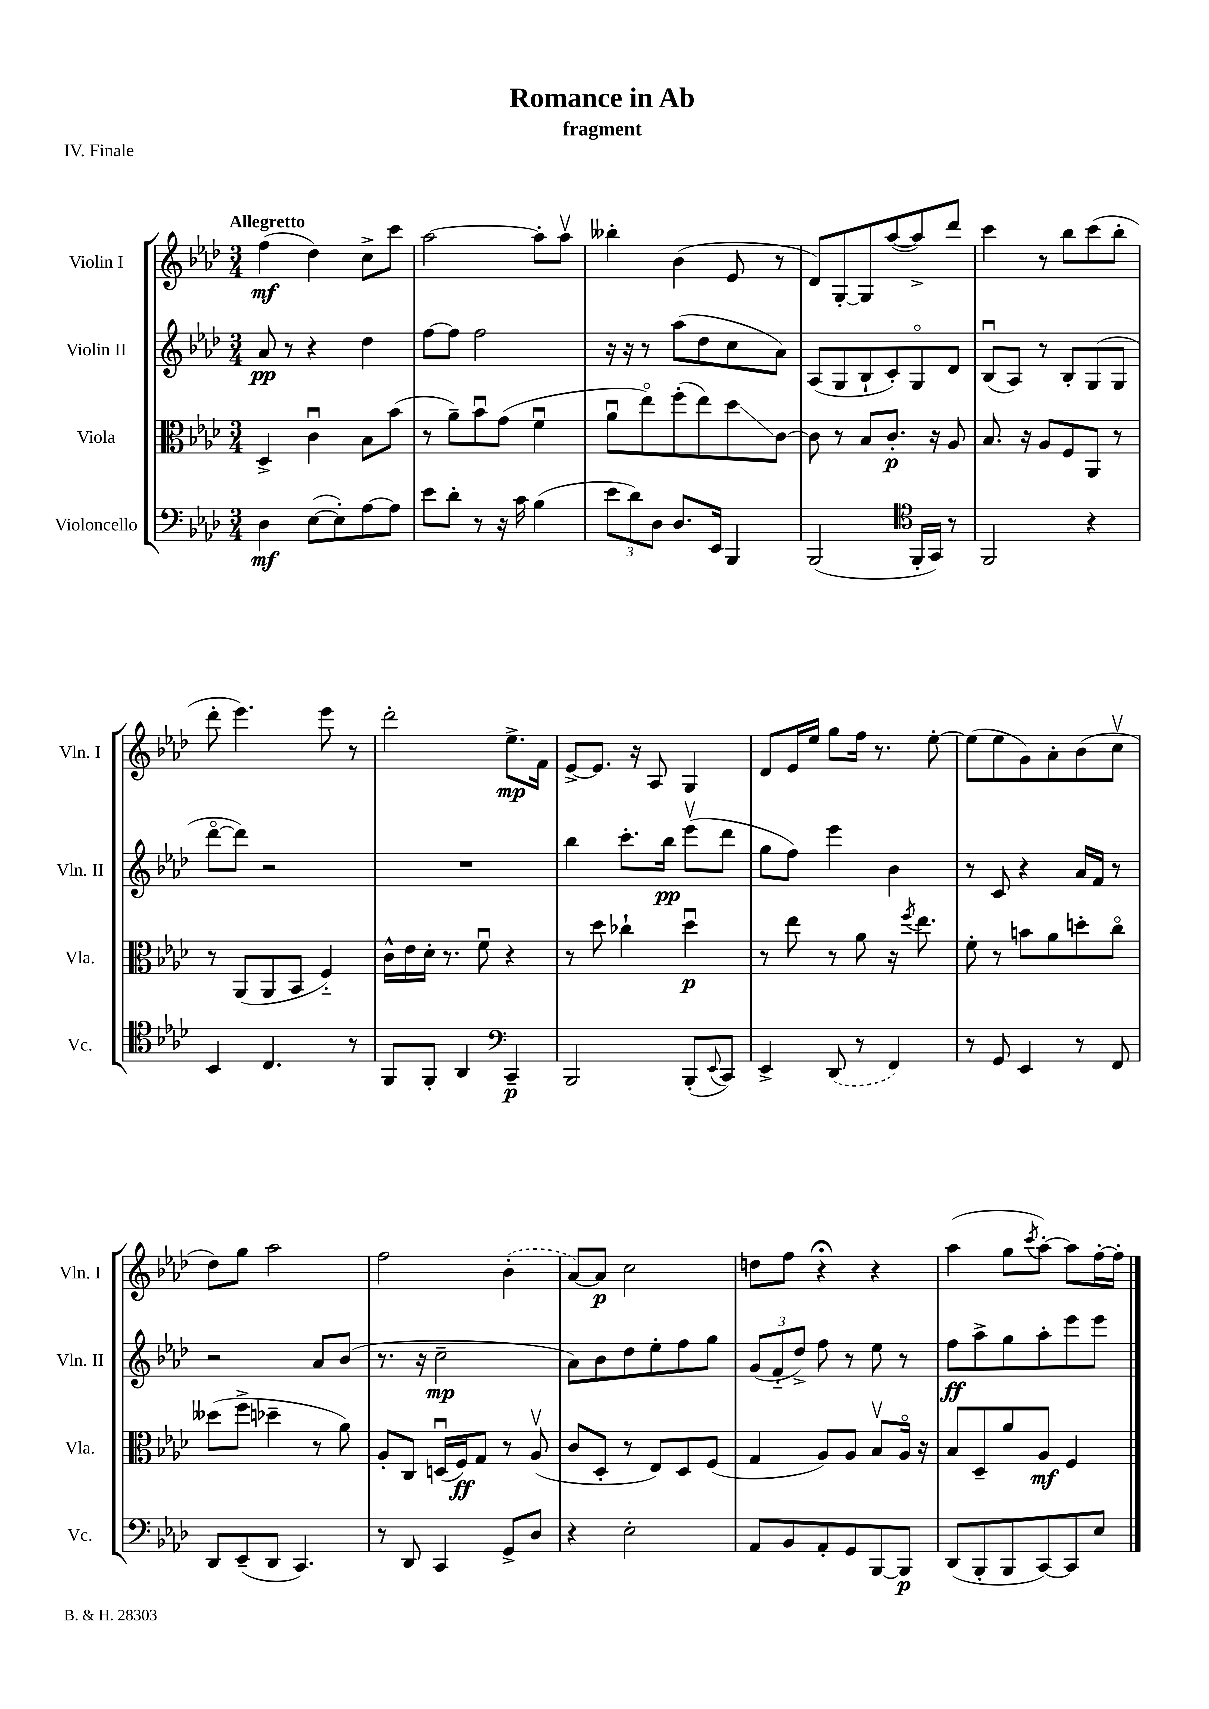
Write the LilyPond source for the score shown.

\header { title = "Romance in Ab" subtitle = "fragment" piece = "IV. Finale" }
<<
\new StaffGroup <<
\new Staff = "s0" \with { instrumentName = "Violin I" shortInstrumentName = "Vln. I" } {
    \clef treble \key aes \major \numericTimeSignature \time 3/4 \tempo "Allegretto"
    f''4\mf( des''4) c''8-> c'''8 |
    aes''2~ aes''8-. aes''8\upbow |
    beses''4-. bes'4( ees'8 r8 |
    des'8) g8~-. g8 aes''8~( aes''8->) des'''8 |
    c'''4 r8 bes''8 c'''8( bes''8-. |
    des'''8-. ees'''4.) ees'''8 r8 |
    des'''2-. ees''8.->\mp f'16 |
    ees'8~-> ees'8. r16 aes8 g4 |
    des'8 ees'16 ees''16 g''8 f''16 r8. ees''8~-. |
    ees''8( ees''8 g'8) aes'8-. bes'8( c''8\upbow |
    des''8) g''8 aes''2 |
    f''2 \once \slurDashed bes'4-.( |
    aes'8~) aes'8\p c''2 |
    d''8 f''8 r4\fermata r4 |
    aes''4( g''8 \acciaccatura { c'''8 } aes''8~-.) aes''8 f''16~-. f''16-. \bar "|." |
}
\new Staff = "s1" \with { instrumentName = "Violin II" shortInstrumentName = "Vln. II" } {
    \clef treble \key aes \major \numericTimeSignature \time 3/4
    aes'8\pp r8 r4 des''4 |
    f''8~ f''8 f''2 |
    r16 r16 r8 aes''8( des''8 c''8 aes'8) |
    aes8( g8 bes8-! c'8-.) g8\flageolet des'8 |
    bes8\downbow( aes8) r8 bes8-. g8( g8 |
    des'''8~\flageolet des'''8) r2 |
    R2. |
    bes''4 c'''8.-. bes''16\pp ees'''8\upbow( des'''8 |
    g''8 f''8) ees'''4 bes'4 |
    r8 c'8 r4 aes'16 f'16 r8 |
    r2 aes'8 bes'8( |
    r8. r16 c''2--\mp |
    aes'8) bes'8 des''8 ees''8-. f''8 g''8 |
    \tuplet 3/2 { g'8( f'8-_ des''8->) } f''8 r8 ees''8 r8 |
    f''8\ff aes''8-> g''8 aes''8-. ees'''8 ees'''8 \bar "|." |
}
\new Staff = "s2" \with { instrumentName = "Viola" shortInstrumentName = "Vla." } {
    \clef alto \key aes \major \numericTimeSignature \time 3/4
    des4-> c'4\downbow bes8 bes'8( |
    r8 aes'8--) bes'8\downbow g'8( f'4\downbow |
    aes'8\downbow ees''8\flageolet) f''8-.( ees''8) des''8\glissando c'8~ |
    c'8 r8 bes8 c'8.-.\p r16 aes8 |
    bes8. r16 aes8 f8 aes,8 r8 |
    r8 aes,8( aes,8 bes,8 f4-_) |
    c'16-^ ees'16 des'16-. r8. f'8\downbow r4 |
    r8 des''8 ces''4-! des''4\downbow\p |
    r8 ees''8 r8 aes'8 r16 \acciaccatura { f''8 } ees''8. |
    f'8-. r8 b'8 aes'8 d''8-. c''8\flageolet |
    deses''8( f''8-> des''4-- r8 aes'8) |
    aes8-. c8 d16\downbow( f16\ff) g8 r8 aes8\upbow( |
    c'8 des8-. r8 ees8) des8 f8( |
    g4 aes8) aes8 bes8\upbow aes16\flageolet r16 |
    bes8 des8-- aes'8 aes8\mf f4 \bar "|." |
}
\new Staff = "s3" \with { instrumentName = "Violoncello" shortInstrumentName = "Vc." } {
    \clef bass \key aes \major \numericTimeSignature \time 3/4
    des4\mf ees8~( ees8-.) aes8~ aes8 |
    ees'8 des'8-. r8 r16 c'16 bes4( |
    \tuplet 3/2 { ees'8 des'8) des8 } des8. ees,16 bes,,4 |
    bes,,2( \clef tenor f,16-. g,16) r8 |
    f,2 r4 |
    bes,4 c4. r8 |
    f,8 f,8-. aes,4 \clef bass c,4--\p |
    bes,,2 bes,,8-.( \appoggiatura { ees,8 } c,8) |
    ees,4-> \once \slurDashed des,8( r8 f,4) |
    r8 g,8 ees,4 r8 f,8 |
    des,8 ees,8--( des,8 c,4.) |
    r8 des,8 c,4 g,8-> des8 |
    r4 ees2-. |
    aes,8 bes,8 aes,8-. g,8 bes,,8~ bes,,8\p |
    des,8( bes,,8-. bes,,8 c,8~) c,8 ees8 \bar "|." |
}
>>
>>
\layout { \context { \Score \remove "Bar_number_engraver" } }
